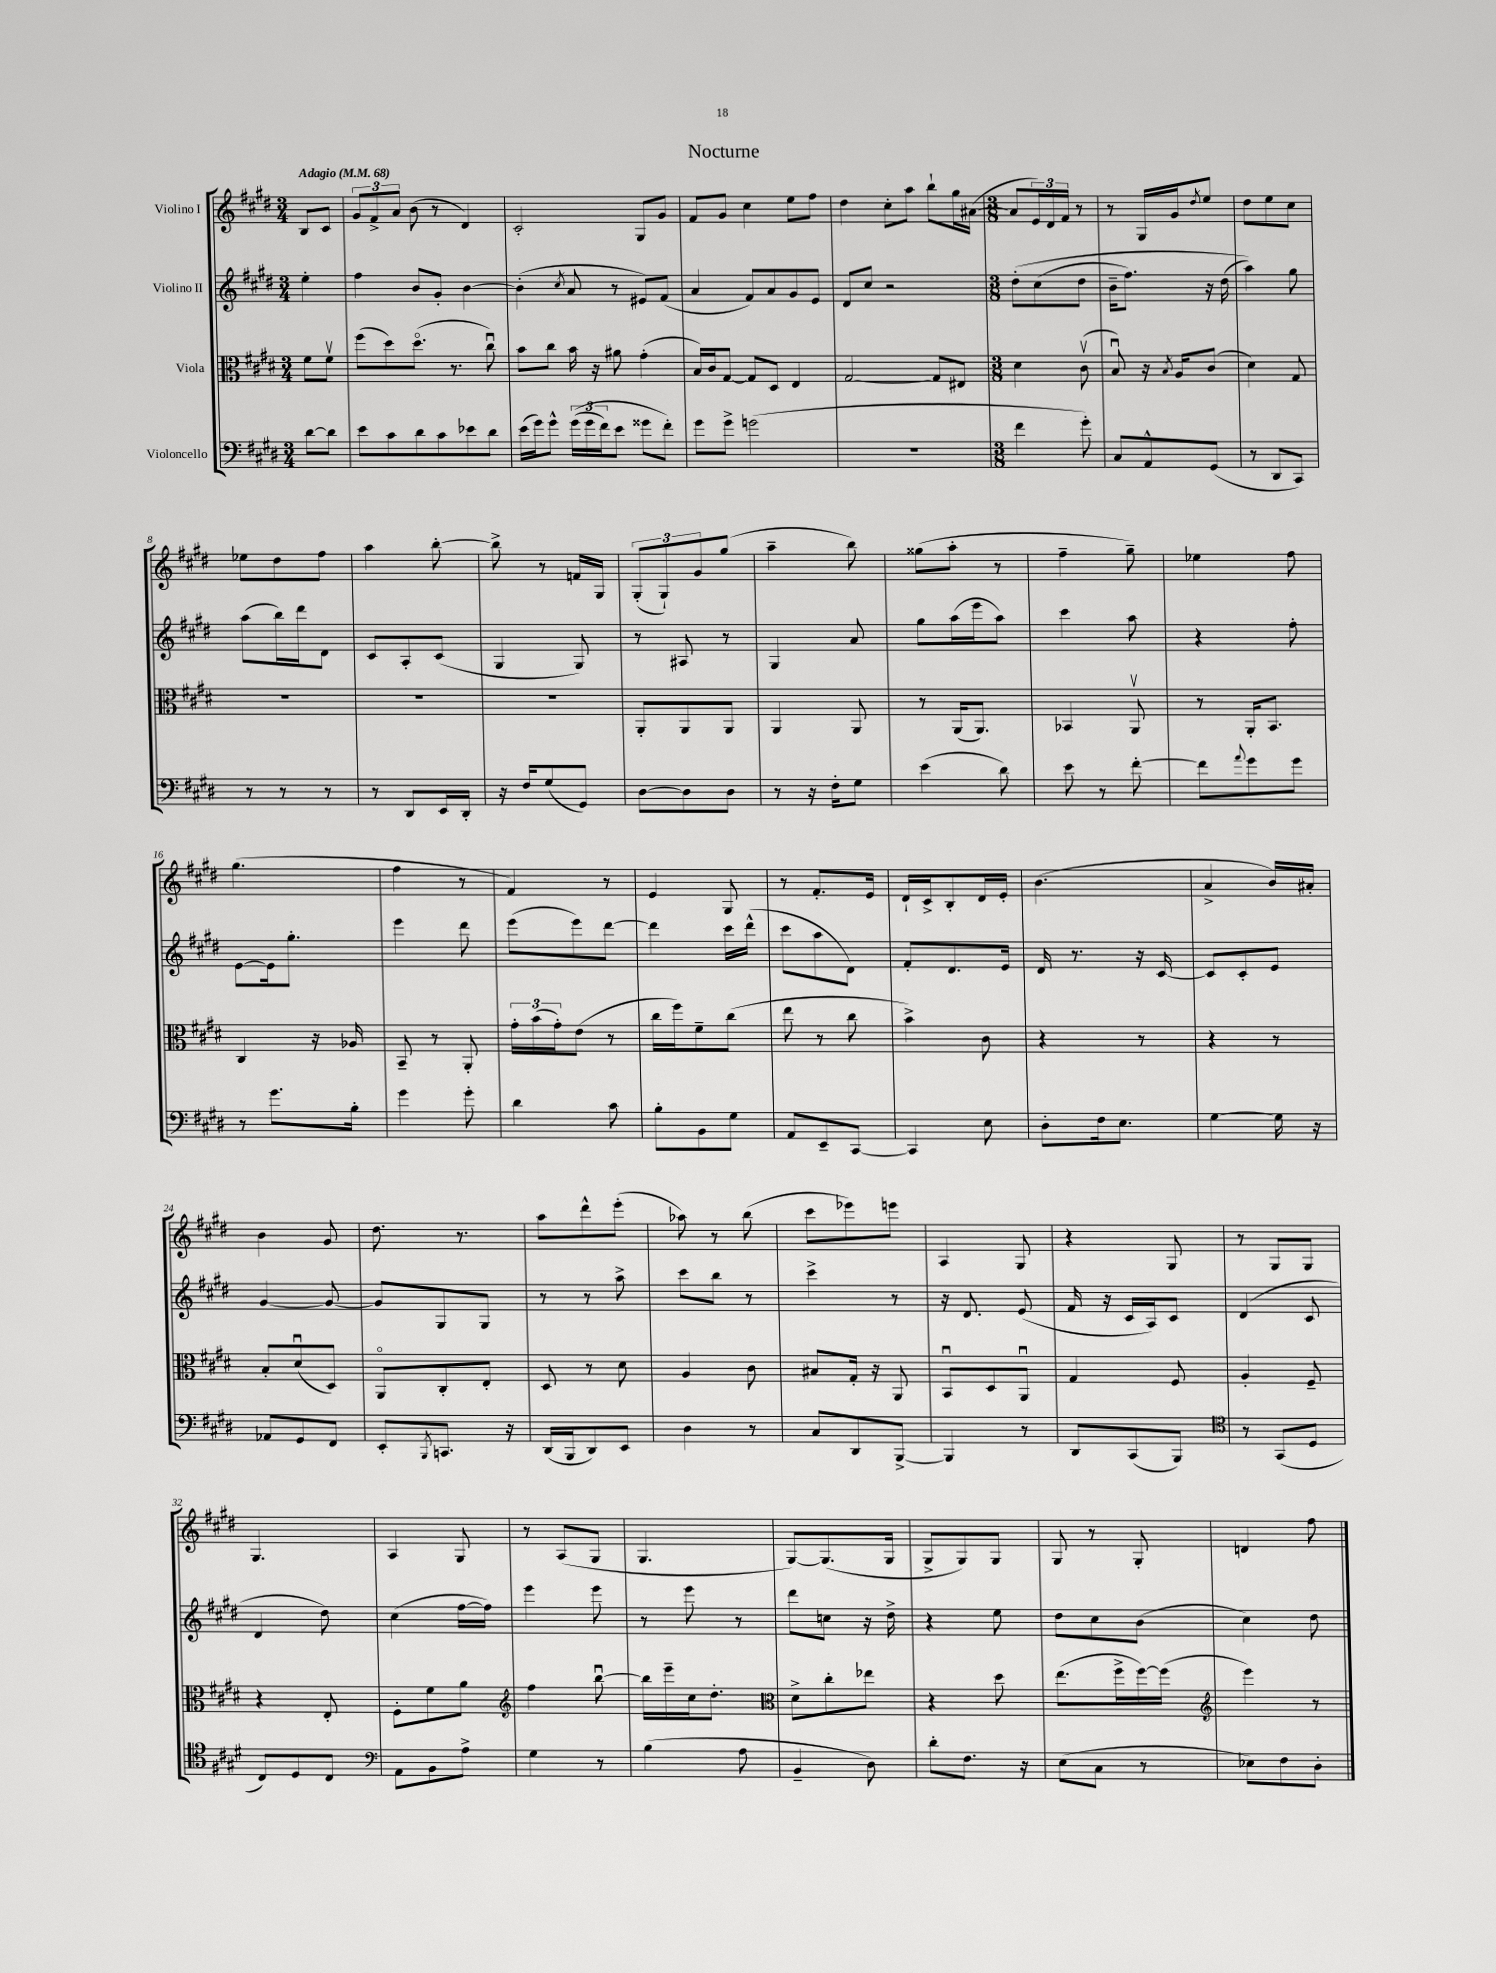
\header { title = "Nocturne" }
<<
\new StaffGroup <<
\new Staff = "s0" \with { instrumentName = "Violino I" } {
    \clef treble \key e \major \numericTimeSignature \time 3/4 \partial 4 \tempo "Adagio" 4 = 68
    b8 cis'8 |
    \tuplet 3/2 { gis'8 fis'8-> a'8 } b'8( r8 dis'4) |
    cis'2-. gis8 gis'8 |
    fis'8 gis'8 cis''4 e''8 fis''8 |
    dis''4 cis''8-. a''8 b''8-! gis''16 ais'16~( |
    \numericTimeSignature \time 3/8 ais'8 \tuplet 3/2 { e'16) dis'16 fis'16 } r8 |
    r8 gis16 gis'16 \acciaccatura { dis''8 } e''8 |
    dis''8 e''8 cis''8 |
    ees''8 dis''8 fis''8 |
    a''4 b''8~-. |
    b''8-> r8 f'16 gis16 |
    \tuplet 3/2 { gis8-.( gis8-!) gis'8 } gis''8( |
    a''4-- b''8) |
    gisis''8( a''8-. r8 |
    fis''4-- gis''8--) |
    ees''4 fis''8 |
    gis''4.( |
    fis''4 r8 |
    fis'4) r8 |
    e'4 gis8 |
    r8 fis'8.-. e'16 |
    dis'16-! cis'16-> b8-. dis'16 e'16-. |
    b'4.( |
    a'4-> b'16) ais'16-. |
    b'4 gis'8 |
    dis''8. r8. |
    a''8 dis'''8-^ e'''8-.( |
    aes''8) r8 b''8( |
    cis'''8 ees'''8) e'''8 |
    a4 gis8 |
    r4 gis8 |
    r8 gis8 gis8 |
    gis4. |
    a4 gis8 |
    r8 a8( gis8 |
    gis4. |
    gis8~) gis8.( gis16 |
    gis8-> gis8) gis8 |
    gis8 r8 gis8-. |
    d'4 fis''8 \bar "|." |
}
\new Staff = "s1" \with { instrumentName = "Violino II" } {
    \clef treble \key e \major \numericTimeSignature \time 3/4 \partial 4
    e''4-. |
    fis''4 b'8 gis'8-. b'4~ |
    b'4-.( \acciaccatura { cis''8 } a'8 r8 eis'8) fis'8( |
    a'4 fis'8) a'8 gis'8 e'8 |
    dis'8 cis''8 r2 |
    \numericTimeSignature \time 3/8 dis''8-.\( cis''8( dis''8 |
    b'16-- fis''8.) r16 dis''16( |
    a''4)\) gis''8 |
    a''8( b''16) dis'''16 dis'8 |
    cis'8 a8-. cis'8( |
    gis4 gis8) |
    r8 ais8 r8 |
    gis4 a'8 |
    gis''8 a''16( e'''16 a''8) |
    cis'''4 a''8 |
    r4 fis''8-. |
    e'8~ e'16 gis''8.-. |
    e'''4 dis'''8 |
    e'''8( e'''8) dis'''8~ |
    dis'''4 cis'''16 dis'''16-^( |
    cis'''8 a''8 dis'8) |
    fis'8-. dis'8. e'16 |
    dis'16 r8. r16 cis'16~ |
    cis'8 cis'8-. e'8 |
    gis'4~ gis'8~ |
    gis'8 gis8 gis8 |
    r8 r8 a''8-> |
    cis'''8 b''8 r8 |
    cis'''4-> r8 |
    r16 dis'8. e'8( |
    fis'16 r16 cis'16 a16) cis'8 |
    dis'4( cis'8 |
    dis'4 dis''8) |
    cis''4( fis''16~ fis''16) |
    e'''4 e'''8 |
    r8 e'''8 r8 |
    dis'''8 c''8 r16 dis''16-> |
    r4 e''8 |
    dis''8 cis''8 b'8( |
    cis''4) dis''8 \bar "|." |
}
\new Staff = "s2" \with { instrumentName = "Viola" } {
    \clef alto \key e \major \numericTimeSignature \time 3/4 \partial 4
    fis'8 fis'8\upbow |
    fis''8( dis''8) dis''8.\flageolet( r8. cis''8\downbow) |
    b'8 cis''8 b'16 r16 ais'8 gis'4-.( |
    b16) cis'16 gis8~ gis8 dis8 e4 |
    gis2~ gis8 eis8 |
    \numericTimeSignature \time 3/8 dis'4 cis'8\upbow( |
    b8\downbow) r16 \acciaccatura { b8 } a16 cis'8( |
    dis'4) gis8 |
    R4. |
    R4. |
    R4. |
    a,8-. a,8 a,8 |
    a,4 a,8 |
    r8 a,16( a,8.) |
    bes,4 a,8\upbow |
    r8 a,16-. b,8. |
    cis4 r16 aes16 |
    b,8-- r8 a,8-. |
    \tuplet 3/2 { gis'16-. b'16( gis'16-.) } e'8( r8 |
    cis''16 fis''16) fis'8-- cis''8( |
    e''8 r8 cis''8 |
    b'4->) cis'8 |
    r4 r8 |
    r4 r8 |
    b8-. dis'8\downbow( dis8) |
    a,8\flageolet cis8-. e8-. |
    dis8 r8 dis'8 |
    a4 cis'8 |
    bis8 gis16-. r16 a,8 |
    b,8\downbow dis8 a,8\downbow |
    gis4 fis8 |
    a4-. fis8-- |
    r4 e8-. |
    fis8-. fis'8 a'8 |
    \clef treble fis''4 b''8~\downbow |
    b''16 e'''16-- cis''16 dis''8.-. |
    \clef alto dis'8-> cis''8-. ees''8 |
    r4 dis''8 |
    e''8.( fis''16-> fis''16~) fis''16( |
    \clef treble e'''4) r8 \bar "|." |
}
\new Staff = "s3" \with { instrumentName = "Violoncello" } {
    \clef bass \key e \major \numericTimeSignature \time 3/4 \partial 4
    dis'8~ dis'8 |
    e'8 cis'8 dis'8 cis'8 ees'8 dis'8 |
    e'16( gis'16) gis'8-^ \tuplet 3/2 { gis'16(\( gis'16 fis'16) } e'8 gisis'8 fis'8-.\) |
    gis'8 gis'8-> g'2( |
    R2. |
    \numericTimeSignature \time 3/8 fis'4 gis'8-.) |
    cis8 a,8-^ gis,8( |
    r8 dis,8 cis,8) |
    r8 r8 r8 |
    r8 dis,8 e,16 dis,16-. |
    r16 fis16 gis8( gis,8) |
    dis8~ dis8 dis8 |
    r8 r16 fis16-. gis8 |
    e'4( dis'8) |
    e'8 r8 fis'8~-. |
    fis'8 \appoggiatura { a'8 } gis'8 gis'8 |
    r8 gis'8. b16-. |
    gis'4 gis'8-. |
    dis'4 cis'8 |
    b8-. b,8 gis8 |
    a,8 e,8-- cis,8~ |
    cis,4 e8 |
    dis8-. fis16 e8. |
    gis4~ gis16 r16 |
    aes,8 gis,8 fis,8 |
    e,8-. \acciaccatura { b,,8 } c,8. r16 |
    dis,16( b,,16 dis,8) e,8 |
    dis4 r8 |
    cis8 dis,8 b,,8~-> |
    b,,4 r8 |
    dis,8 cis,8( b,,8) |
    \clef tenor r8 gis,8( dis8 |
    cis8) dis8 cis8 |
    \clef bass a,8 b,8 a8-> |
    gis4 r8 |
    b4( a8 |
    b,4-- dis8) |
    dis'8-. fis8. r16 |
    e8( cis8 r8 |
    ees8) fis8 dis8-. \bar "|." |
}
>>
>>
